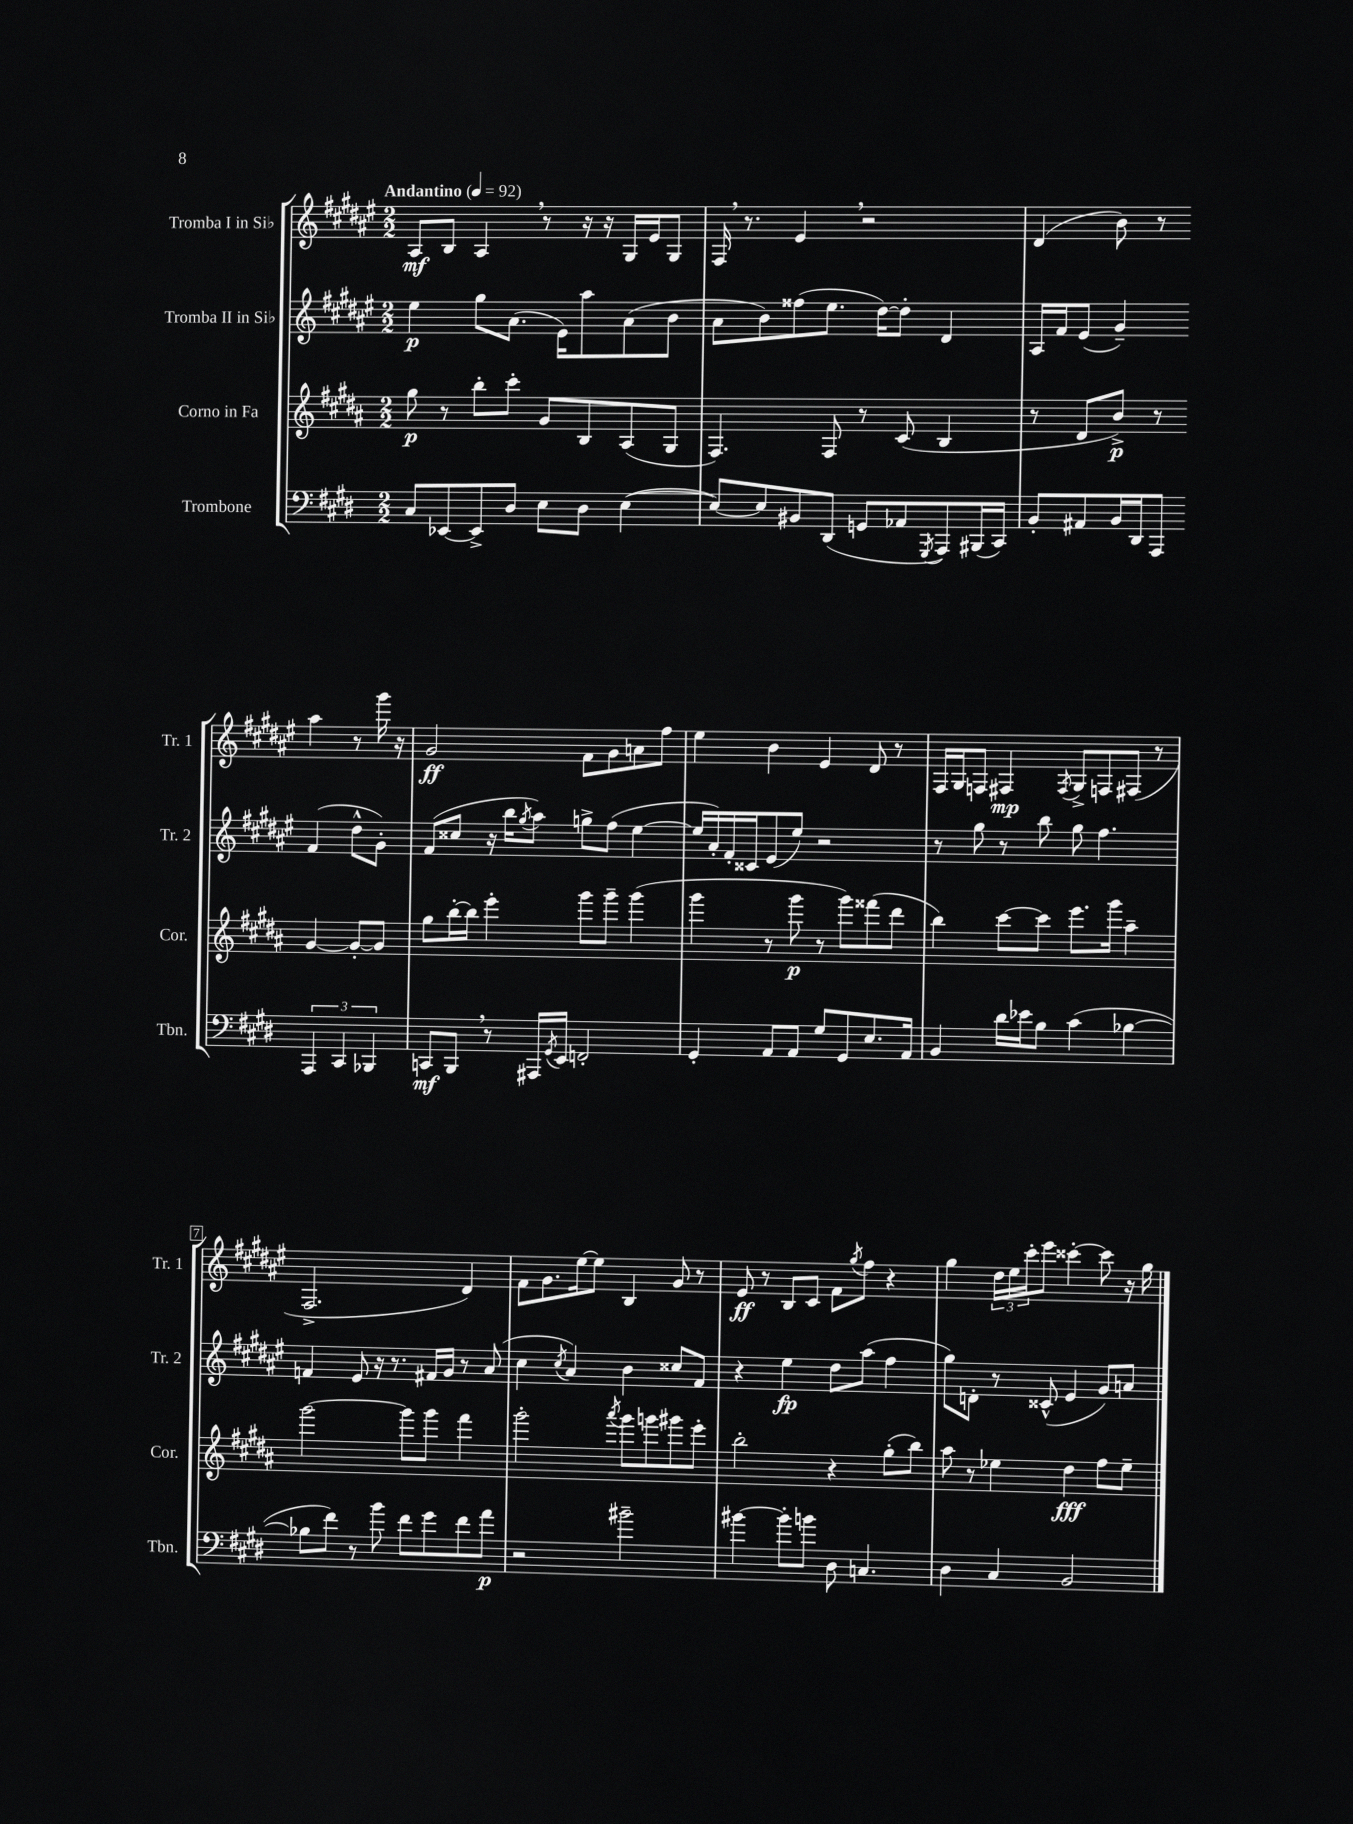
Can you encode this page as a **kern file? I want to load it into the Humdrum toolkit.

**kern	**dynam	**kern	**dynam	**kern	**dynam	**kern	**dynam
*part4	*part4	*part3	*part3	*part2	*part2	*part1	*part1
*staff4	*staff4	*staff3	*staff3	*staff2	*staff2	*staff1	*staff1
*I"Trombone	*	*I"Corno in Fa	*	*I"Tromba II in Si♭	*	*I"Tromba I in Si♭	*
*I'Tbn.	*	*I'Cor.	*	*I'Tr. 2	*	*I'Tr. 1	*
*clefF4	*	*clefG2	*	*clefG2	*	*clefG2	*
*k[f#c#g#d#]	*	*k[f#c#g#d#a#]	*	*k[f#c#g#d#a#e#]	*	*k[f#c#g#d#a#e#]	*
*M2/2	*	*M2/2	*	*M2/2	*	*M2/2	*
*MM92	*	*MM92	*	*MM92	*	*MM92	*
=1	=1	=1	=1	=1	=1	=1	=1
!	!	!	!	!	!	!LO:TX:a:B:t=Andantino	!
8C#/L	.	8gg#\	p	4ee#\	p	8A#/L	mf
[8EE-X/	.	8r	.	.	.	8B/J	.
8EE-^/]	.	8bb'\L	.	8gg#\L	.	4A#,/	.
8D#/J	.	8ccc#'\J	.	(8.a#\J	.	.	.
8E\L	.	8g#/L	.	.	.	8r	.
.	.	.	.	16e#\KL)	.	.	.
8D#\J	.	8B/	.	8aa#\	.	16r	.
.	.	.	.	.	.	16r	.
([4E\	.	(8A#/	.	(8a#\	.	16G#/LL	.
.	.	.	.	.	.	16e#/J	.
.	.	8G#/J	.	8b\J	.	8G#/J	.
=2	=2	=2	=2	=2	=2	=2	=2
8E/L_)	.	4.F#/)	.	8a#\L	.	16F#,/	.
.	.	.	.	.	.	8.r	.
8E/]	.	.	.	8b\)	.	.	.
8BB#X/	.	.	.	(8ff##X\	.	4e#,/	.
(8DD#/J	.	8F#/	.	8.ee#\J	.	.	.
8GGn/L	.	8r	.	.	.	2r	.
.	.	.	.	[16dd#\KL)	.	.	.
8AA-X/	.	(8c#/	.	8dd#'\J]	.	.	.
8qGGG#/	.	.	.	.	.	.	.
8AAA/)	.	4B/	.	4d#/	.	.	.
(16BBB#X/L	.	.	.	.	.	.	.
16CC#/JJ)	.	.	.	.	.	.	.
=3	=3	=3	=3	=3	=3	=3	=3
8BB'/L	.	8r	.	16A#/LL	.	(4d#/	.
.	.	.	.	16f#/J	.	.	.
8AA#X/	.	8d#/L	.	(8e#/J	.	.	.
16BB/L	.	8b^/J)	p	4g#~/)	.	8b\)	.
16DD#/J	.	.	.	.	.	.	.
8AAA/J	.	8r	.	.	.	8r	.
6AAA/	.	[4g#/	.	(4f#/	.	4aa#\	.
6CC#/	.	.	.	.	.	.	.
.	.	8g#'/L_	.	8dd#^^\L	.	8r	.
6BBB-X/	.	.	.	.	.	.	.
.	.	8g#/J]	.	8g#'\J)	.	16ggg#\	.
.	.	.	.	.	.	16r	.
!!LO:LB:g=z
=4	=4	=4	=4	=4	=4	=4	=4
8CCn/L	mf	8gg#\L	.	(8f#/L	.	2g#/	ff
8BBB,/J	.	[16bb'\L	.	8cc##X/J	.	.	.
.	.	16bb\JJ]	.	.	.	.	.
8r	.	4eee'\	.	16r	.	.	.
.	.	.	.	16bb\KL	.	.	.
.	.	.	.	8qgg#/	.	.	.
16AAA#X/LL	.	.	.	8aa#\J)	.	.	.
8qGG#/	.	.	.	.	.	.	.
16EE/JJ	.	.	.	.	.	.	.
2FFn'/	.	8ggg#\L	.	8ggn^\L	.	8f#\L	.
.	.	8ggg#~\J	.	(8ff#\J	.	8g#\	.
.	.	(4ggg#\	.	[4ee#\	.	8an\	.
.	.	.	.	.	.	8ff#\J	.
=5	=5	=5	=5	=5	=5	=5	=5
4GG#'/	.	4ggg#\	.	16ee#/LL]	.	4ee#\	.
.	.	.	.	16a#'/)	.	.	.
.	.	.	.	16f#'/	.	.	.
.	.	.	.	16c##X/J	.	.	.
8AA/L	.	8r	.	(8e#/	.	4b\	.
8AA/J	.	8ggg#\	p	8ee#/J)	.	.	.
8G#/L	.	8r	.	2r	.	4e#/	.
8GG#/	.	8ggg#\L)	.	.	.	.	.
8.E/	.	(8fff##X\	.	.	.	8d#/	.
.	.	8ddd#\J	.	.	.	8r	.
16AA/Jk	.	.	.	.	.	.	.
=6	=6	=6	=6	=6	=6	=6	=6
4BB/	.	4bb\)	.	8r	.	16F#/LL	.
.	.	.	.	.	.	16G#/J	.
.	.	.	.	8gg#\	.	8Fn/J	.
16d#\LL	.	[8ccc#\L	.	8r	.	4F#X/	mp
16e-X\J	.	.	.	.	.	.	.
8B\J	.	8ccc#\J]	.	8bb\	.	.	.
.	.	.	.	.	.	8qF#/	.
(4c#\	.	8.eee\L	.	8gg#\	.	8G#^/L	.
.	.	.	.	4.ff#\	.	8Fn/	.
.	.	16ggg#\Jk	.	.	.	.	.
[4B-X\	.	4aa#~\	.	.	.	(8F#X/J	.
.	.	.	.	.	.	8r	.
!!LO:LB:g=z
=7	=7	=7	=7	=7	=7	=7	=7
8B-X\L]	.	[2ggg#\	.	4fn/	.	2.F#^/	.
8f#\J)	.	.	.	.	.	.	.
8r	.	.	.	8e#/	.	.	.
8b\	.	.	.	16r	.	.	.
.	.	.	.	8.r	.	.	.
8f#\L	.	8ggg#\L]	.	.	.	.	.
8g#\	.	8ggg#\J	.	16f#X/LL	.	.	.
.	.	.	.	16g#/JJ	.	.	.
8f#\	.	4fff#\	.	8r	.	4d#/)	.
8a\J	p	.	.	(8a#/	.	.	.
=8	=8	=8	=8	=8	=8	=8	=8
2r	.	2ggg#'\	.	4cc#\	.	8f#\L	.
.	.	.	.	.	.	8.g#\	.
.	.	.	.	8qcc#/	.	.	.
.	.	.	.	4a#/)	.	.	.
.	.	.	.	.	.	[16ee#\k	.
.	.	.	.	.	.	8ee#\J]	.
.	.	8qaaa#/	.	.	.	.	.
2b#X~\	.	8ggg#\L	.	4b\	.	4B/	.
.	.	8gggn\	.	.	.	.	.
.	.	8ggg#X\	.	8cc##X/L	.	8g#/	.
.	.	8eee'\J	.	8f#/J	.	8r	.
=9	=9	=9	=9	=9	=9	=9	=9
[4b#X\	.	2bb'\	.	4r	.	8e#/	ff
.	.	.	.	.	.	8r	.
8b#'\L]	.	.	.	4ee#\	fp	8B/L	.
8bn\J	.	.	.	.	.	8c#/J	.
8D#\	.	4r	.	8dd#\L	.	8f#\L	.
.	.	.	.	.	.	8qgg#/	.
4.Cn/	.	.	.	(8aa#\J	.	8ff#\J	.
.	.	(8gg#'\L	.	4ff#\	.	4r	.
.	.	8bb\J)	.	.	.	.	.
=10	=10	=10	=10	=10	=10	=10	=10
4D#\	.	8aa#\	.	8gg#\L)	.	4gg#\	.
.	.	8r	.	8dn'\J	.	.	.
4C#/	.	4ee-X\	.	8r	.	24dd#\LL	.
.	.	.	.	.	.	24ee#\	.
.	.	.	.	.	.	24ccc#'\J	.
.	.	.	.	(8c##X^^/	.	8eee#\J	.
2BB/	.	4dd#\	fff	4e#/	.	[4ccc##X'\	.
.	.	8ff#\L	.	8g#/L)	.	8ccc##\]	.
.	.	8ee-~\J	.	8an/J	.	16r	.
.	.	.	.	.	.	16gg#\	.
==	==	==	==	==	==	==	==
*-	*-	*-	*-	*-	*-	*-	*-
